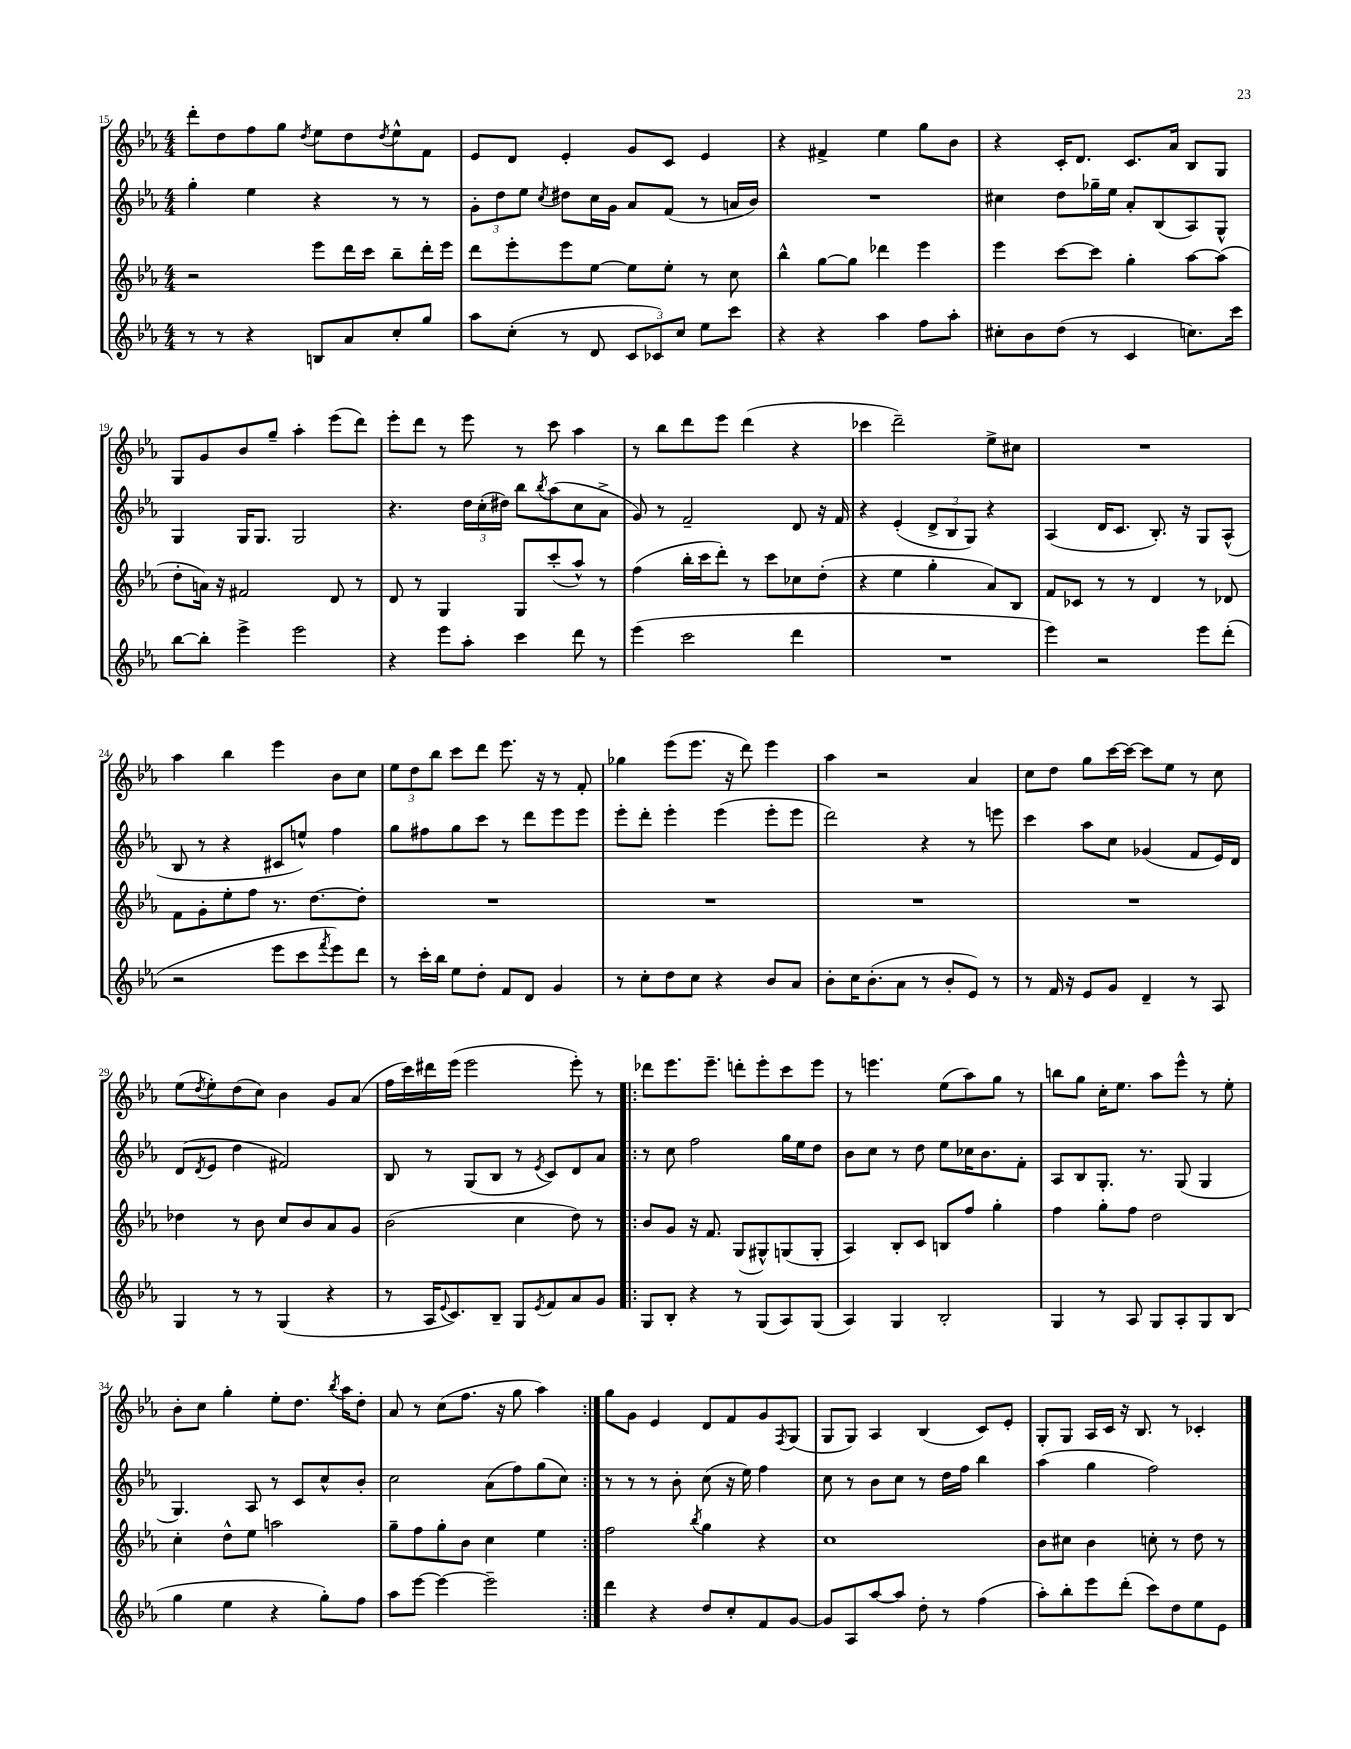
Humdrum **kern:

**kern	**kern	**kern	**kern
*staff4	*staff3	*staff2	*staff1
*clefG2	*clefG2	*clefG2	*clefG2
*k[b-e-a-]	*k[b-e-a-]	*k[b-e-a-]	*k[b-e-a-]
*M4/4	*M4/4	*M4/4	*M4/4
8r	2r	4gg'	8ddd'
8r	.	.	8dd
4r	.	4ee-	8ff
.	.	.	8gg
.	.	.	8qdd
8B	8eee-	4r	8ee-
8a-	16ddd	.	8dd
.	16ccc	.	.
.	.	.	8qdd
8cc'	8bb-~	8r	8ee-^^
8gg	16ddd'	8r	8f
.	16eee-	.	.
=	=	=	=
8aa-	8ddd	12g'	8e-
.	.	12dd	.
(8cc'	8eee-'	.	8d
.	.	12ee-	.
.	.	8qcc	.
8r	8eee-	8dd#	4e-'
8d	[8ee-	16cc	.
.	.	16g	.
12c	8ee-]	8a-	8g
12c-)	.	.	.
.	8ee-'	(8f	8c
12cc	.	.	.
8ee-	8r	8r	4e-
8ccc	8cc	16a	.
.	.	16b-)	.
=	=	=	=
4r	4bb-^^	1r	4r
4r	[8gg	.	4f#^
.	8gg]	.	.
4aa-	4ddd-	.	4ee-
8ff	4eee-	.	8gg
8aa-'	.	.	8b-
=	=	=	=
8cc#'	4eee-	4cc#	4r
8b-	.	.	.
(8dd	[8ccc	8dd	16c'
.	.	.	8.d
8r	8ccc]	16gg-~	.
.	.	16ee-	.
4c	4gg'	8a-'	8.c
.	.	(8B-	.
.	.	.	16a-
8.cc)	[8aa-	8A-)	8B-
.	(8aa-]	8G^^	8G
16ccc	.	.	.
=	=	=	=
[8bb-	8dd'	4G	8G
8bb-']	16a)	.	8g
.	16r	.	.
4eee-^	2f#	16G	8b-
.	.	8.G	.
.	.	.	8gg~
2eee-	.	2G	4aa-'
.	8d	.	(8eee-
.	8r	.	8ddd)
=	=	=	=
4r	8d	4.r	8eee-'
.	8r	.	8ddd
8eee-	4G	.	8r
8aa-'	.	24dd	8eee-
.	.	(24cc'	.
.	.	24dd#)	.
4ccc	8G	8bb-	8r
.	.	8qbb-	.
.	(8ccc'	(8aa-	8ccc
8ddd	8aa-^^)	8cc	4aa-
8r	8r	8a-^	.
=	=	=	=
(4eee-	(4ff	8g)	8r
.	.	8r	8bb-
2ccc	16bb-'	2f~	8ddd
.	16ccc	.	.
.	8ddd')	.	8eee-
.	8r	.	(4ddd
.	8ccc	.	.
4ddd	8cc-	8d	4r
.	(8dd'	16r	.
.	.	16f	.
=	=	=	=
1r	4r	4r	4ccc-
.	4ee-	(4e-'	2ddd~)
.	4gg'	12d^	.
.	.	12B-	.
.	.	12G)	.
.	8a-)	4r	8ee-^
.	8B-	.	8cc#
=	=	=	=
4eee-)	8f	(4A-	1r
.	8c-	.	.
2r	8r	16d	.
.	.	8.c	.
.	8r	.	.
.	4d	8.B-')	.
.	.	16r	.
8eee-	8r	8G	.
(8ddd'	8d-	(8A-^^	.
=	=	=	=
2r	8f	8B-	4aa-
.	8g'	8r	.
.	8ee-'	4r	4bb-
.	8ff	.	.
8eee-	8.r	8c#	4eee-
8ccc	.	8ee^^)	.
.	[8.dd	.	.
8qfff	.	.	.
8eee-)	.	4ff	8b-
8ddd	8dd']	.	8cc
=	=	=	=
8r	1r	8gg	12ee-
.	.	.	12dd
16ccc'	.	8ff#	.
.	.	.	12bb-
16bb-	.	.	.
8ee-	.	8gg	8ccc
8dd'	.	8ccc	8ddd
8f	.	8r	8.eee-
8d	.	8ddd	.
.	.	.	16r
4g	.	8eee-	8r
.	.	8eee-	8f'
=	=	=	=
8r	1r	8eee-'	4gg-
8cc'	.	8ddd'	.
8dd	.	4eee-'	(8eee-
8cc	.	.	8.eee-
4r	.	(4eee-	.
.	.	.	16r
.	.	.	8ddd)
8b-	.	8eee-'	4eee-
8a-	.	8eee-	.
=	=	=	=
8b-'	1r	2ddd)	4aa-
16cc	.	.	.
(8.b-'	.	.	.
.	.	.	2r
8a-	.	.	.
8r	.	4r	.
8b-'	.	.	.
8e-)	.	8r	4a-
8r	.	8eee	.
=	=	=	=
8r	1r	4ccc	8cc
16f	.	.	8dd
16r	.	.	.
8e-	.	8aa-	8gg
8g	.	8cc	[16ccc
.	.	.	16ccc_
4d~	.	(4g-	8ccc]
.	.	.	8ee-
8r	.	8f	8r
8A-	.	16e-)	8cc
.	.	16d	.
=	=	=	=
4G	4dd-	(8d	(8ee-
.	.	8qd	8qdd
.	.	8e-	8ee-')
8r	8r	4dd	(8dd
8r	8b-	.	8cc)
(4G	8cc	2f#)	4b-
.	8b-	.	.
4r	8a-	.	8g
.	8g	.	(8a-
=	=	=	=
8r	(2b-	8B-	16ff
.	.	.	16ccc)
16A-	.	8r	16ddd#
8qqe-	.	.	.
8.c)	.	.	(16eee-
.	.	(8G	2eee-
8B-~	.	8B-	.
8G	4cc	8r	.
8qe-	.	8qe-	.
8f	.	8c)	.
8a-	8dd)	8d	8eee-')
8g	8r	8a-	8r
=!|:	=!|:	=!|:	=!|:
8G	8b-	8r	8ddd-
8B-'	8g	8cc	8.eee-
4r	16r	2ff	.
.	8.f	.	8.eee-~
8r	(8G	.	8ddd'
(8G	8G#^^)	.	8eee-'
8A-)	(8G	16gg	8ccc
.	.	16ee-	.
(8G	8G'	8dd	8eee-
=	=	=	=
4A-)	4A-)	8b-	8r
.	.	8cc	4.eee
4G	8B-'	8r	.
.	8c	8dd	.
2B-'	8B	8ee-	(8ee-
.	8ff	16cc-	8aa-)
.	.	8.b-	.
.	4gg'	.	8gg
.	.	8f'	8r
=	=	=	=
4G	4ff	8A-	8bb
.	.	8B-	8gg
8r	8gg'	8.G'	16cc'
.	.	.	8.ee-
8A-	8ff	.	.
.	.	8.r	.
8G	2dd	.	8aa-
8A-'	.	(8G	8eee-^^
8G	.	4G	8r
(8B-	.	.	8ee-'
=	=	=	=
4gg	4cc'	4.G)	8b-'
.	.	.	8cc
4ee-	8dd^^	.	4gg'
.	8ee-	8A-	.
4r	2aa	8r	8ee-'
.	.	8c	8.dd
8gg')	.	8cc^^	.
.	.	.	8qbb-
.	.	.	16aa-
8ff	.	8b-'	8dd'
=	=	=	=
8aa-	8gg~	2cc	8a-
[8eee-	8ff	.	8r
4eee-_	8gg'	.	(8cc
.	8b-	.	8.ff
2eee-~]	4cc	(8a-	.
.	.	.	16r
.	.	8ff)	8gg
.	4ee-	(8gg	4aa-)
.	.	8cc)	.
=:|!	=:|!	=:|!	=:|!
4ddd	2ff	8r	8gg
.	.	8r	8g
4r	.	8r	4e-
.	.	8b-'	.
.	8qbb-	.	.
8dd	4gg	(8cc	8d
8cc'	.	16r	8f
.	.	16ee-)	.
8f	4r	4ff	8g
.	.	.	8qF
[8g	.	.	(8G
=	=	=	=
8g]	1cc	8cc	8G
8A-	.	8r	8G)
[8aa-	.	8b-	4A-
8aa-]	.	8cc	.
8dd'	.	8r	(4B-
8r	.	16dd	.
.	.	16ff	.
(4ff	.	4bb-	8c)
.	.	.	8e-'
=	=	=	=
8aa-')	8b-	(4aa-	8G'
8bb-'	8cc#	.	8G
8eee-	4b-	4gg	16A-
.	.	.	16c
(8ddd'	.	.	16r
.	.	.	8.B-
8ccc)	8cc'	2ff)	.
8dd	8r	.	8r
8ee-	8dd	.	4c-'
8e-	8r	.	.
==	==	==	==
*-	*-	*-	*-
